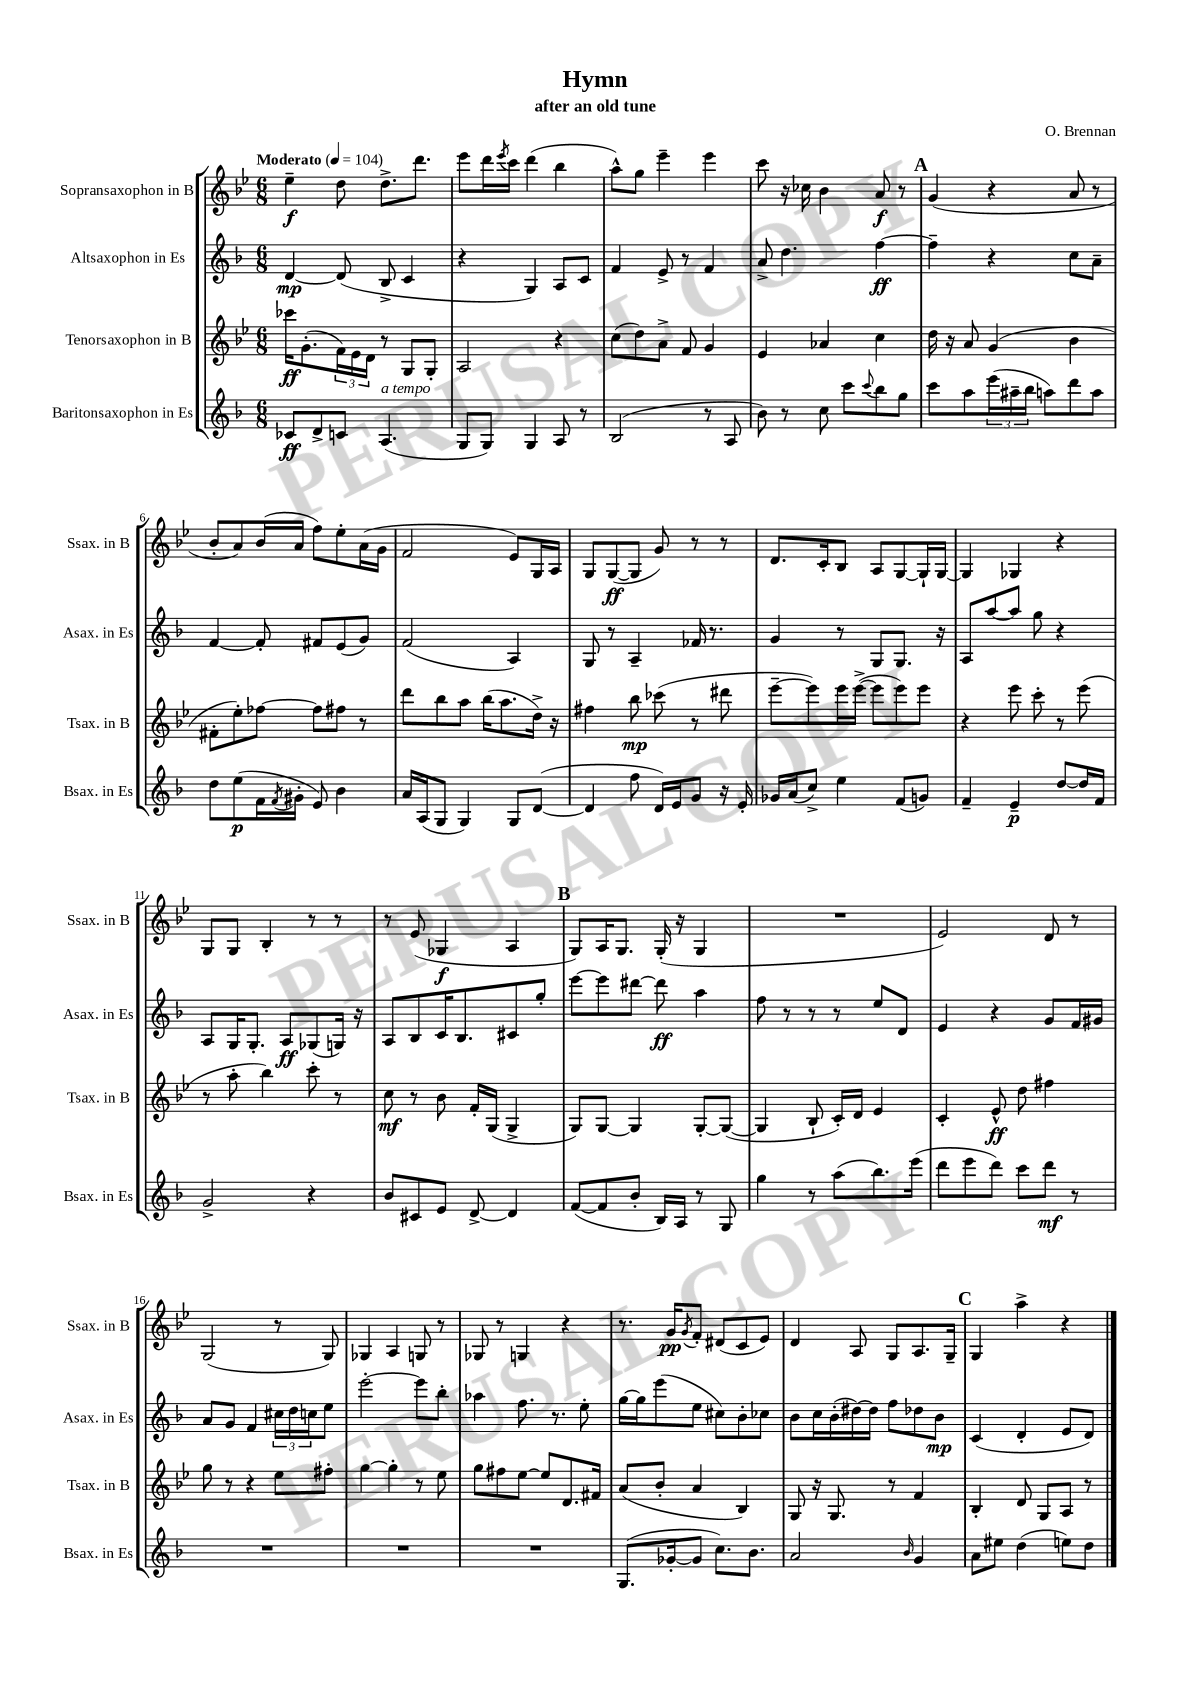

**kern	**kern	**kern	**kern
*staff4	*staff3	*staff2	*staff1
*clefG2	*clefG2	*clefG2	*clefG2
*k[b-]	*k[b-e-]	*k[b-]	*k[b-e-]
*M6/8	*M6/8	*M6/8	*M6/8
*MM104	*MM104	*MM104	*MM104
8c-/L	16ccc-\LK	[4d/	4ee-~\
.	(8.g'\	.	.
8d^/	.	.	.
8c/J	24f\L)	(8d/]	8dd\
.	24e-\	.	.
.	24d\JJ	.	.
(4.A/	8r	8B-^/	8.dd^\L
.	8G/L	4c/	.
.	.	.	8.ddd\J
.	8G'/J	.	.
=	=	=	=
8G/L	2A/	4r	8eee-\L
8G/J)	.	.	16ddd\L
.	.	.	8qeee-/
.	.	.	16ccc\JJ
4G/	.	4G/)	(4ddd\
8A/	4r	8A/L	4bb-\
8r	.	8c/J	.
=	=	=	=
(2B-/	(8cc\L	4f/	8aa^^\L)
.	8dd\)	.	8gg\J
.	8a^\J	8e^/	4eee-~\
.	8f/	8r	.
8r	4g/	4f/	4eee-\
8A/	.	.	.
=	=	=	=
8b-\)	4e-/	8a^/	8ccc\
8r	.	4.dd\	16r
.	.	.	16cc-\
8cc\	4a-/	.	4b-\
8ccc\L	.	.	.
8qqccc/	.	.	.
8bb-\	4cc\	[4ff\	8a/
8gg\J	.	.	8r
=	=	=	=
8ccc\L	16dd\	4ff~\]	(4g/
.	16r	.	.
8aa\	8a/	.	.
(24eee\L	(4g/	4r	4r
24aa#~\	.	.	.
24bb-\JJ	.	.	.
8aa\L)	.	.	.
8ddd\	4b-\	8cc\L	8a/
8aa\J	.	8a~\J	8r
=	=	=	=
8dd\L	8f#'\L	[4f/	8b-'/L
(8ee\	8ee-'\)	.	8a/)
16f\L	[8ff-\J	8f'/]	(16b-/L
8qf/	.	.	.
16g#'\JJ	.	.	16a/JJ
8e/)	8ff-\]L	8f#/L	8ff\L)
4b-\	8ff#\J	(8e/	8ee-'\
.	8r	8g/J)	(16a\L
.	.	.	16g\JJ
=	=	=	=
16a/LL	8ddd\L	(2f/	2f/
(16A/J	.	.	.
8G/J	8bb-\	.	.
4G/)	8aa\J	.	.
.	(16bb-\LK	.	.
.	8.aa\	.	.
8G/L	.	4A/)	8e-/L)
([8d/J	16dd^\Jk)	.	16G/L
.	16r	.	16A/JJ
=	=	=	=
4d/]	4ff#\	8G/	8G/L
.	.	8r	([8G/
8ff\	8bb-\	4A~/	8G/]J
16d/LL)	(8ccc-\	.	8g/)
16e/J	.	.	.
8g/J	8r	16f-/	8r
.	.	8.r	.
16r	8ddd#\	.	8r
16e'/	.	.	.
=	=	=	=
16g-/LL	[8eee-~\L	4g/	8.d/L
(16a/J	.	.	.
8cc^/J)	8eee-\])	.	.
.	.	.	16c'/k
4ee\	16eee-\L	8r	8B-/J
.	([16eee-^\JJ	.	.
.	8eee-\]L	8G/L	8A/L
(8f/L	8eee-\)	8.G/J	[8G/
8g/J)	8eee-\J	.	16G`/]L
.	.	16r	[16G/JJ
=	=	=	=
4f~/	4r	8A/L	4G/]
.	.	[8aa/	.
4e~/	8eee-\	8aa/]J	4G-/
.	8ccc'\	8gg\	.
[8dd/L	8r	4r	4r
16dd/]L	(8eee-\	.	.
16f/JJ	.	.	.
=	=	=	=
2g^/	8r	8A/L	8G/L
.	8aa'\	16G/K	8G/J
.	.	8.G'/J	.
.	4bb-\)	.	4B-'/
.	.	8A/L	.
4r	8ccc'\	(8G-/	8r
.	8r	16G/Jk)	8r
.	.	16r	.
=	=	=	=
8b-/L	8cc\	8A/L	8r
8c#/	8r	8B-/	(8e-/
8e/J	8b-\	16c/K	4G-/
.	.	8.B-/	.
[8d^/	16f'/LL	.	.
.	(16G/JJ	.	.
4d/]	4G^/	8c#/	4A/
.	.	8gg'/J	.
=	=	=	=
([8f/L	8G/L)	[8eee\L	8G/L)
8f/]	[8G/J	8eee\]	16A/K
.	.	.	8.G/J
8b-'/J	4G/]	[8ddd#\J	.
16B-/LL)	.	8ddd#\]	(16G'/
16A/JJ	.	.	16r
8r	[8G'/L	4aa\	4G/
8G/	(8G/_J	.	.
=	=	=	=
4gg\	4G/]	8ff\	2.r
.	.	8r	.
8r	8B-`/	8r	.
(8aa\L	16c'/LL)	8r	.
.	16d/JJ	.	.
8.bb-\)	4e-/	8ee/L	.
.	.	8d/J	.
(16eee\Jk	.	.	.
=	=	=	=
8ddd\L	4c'/	4e/	2e-/)
8eee\	.	.	.
8ddd\J)	8e-^^/	4r	.
8ccc\L	8dd\	.	.
8ddd\J	4ff#\	8g/L	8d/
8r	.	16f/L	8r
.	.	16g#/JJ	.
=	=	=	=
2.r	8gg\	8a/L	(2G/
.	8r	8g/J	.
.	4r	4f/	.
.	8ee-\L	24cc#\LL	8r
.	.	24dd\	.
.	.	24cc\J	.
.	8ff#'\J	8ee\J	8G/)
=	=	=	=
2.r	[4gg\	[2eee'\	4G-/
.	4gg'\]	.	4A/
.	8r	8eee\]L	8G/
.	8ee-\	8bb-'\J	8r
=	=	=	=
2.r	8gg\L	4aa-\	8G-/
.	8ff#\	.	8r
.	[8ee-\J	8.ff\	4G/
.	8ee-/]L	.	.
.	.	8.r	.
.	8.d/	.	4r
.	.	8ee'\	.
.	16f#/Jk	.	.
=	=	=	=
(8.G/L	(8a/L	[16gg\LL	8.r
.	.	16gg\]J	.
.	8b-'/J	(8eee\	.
[16g-'/k	.	.	16g/LK
.	.	.	8qg/
8g-/]J	4a/	8ee\J	8f'/J
8.cc\L)	.	8cc#\L)	(8d#/L
.	4B-/)	8b-'\	8c/
8.b-\J	.	.	.
.	.	8cc-\J	8e-/J)
=	=	=	=
2a/	8G/	8b-\L	4d/
.	16r	16cc\L	.
.	8.G/	(16b-'\	.
.	.	[16dd#\)	8A/
.	.	16dd#\]JJ	.
.	8r	8ff\L	8G/L
16qqb-/	.	.	.
4g/	4f/	8dd-\	8.A/
.	.	8b-\J	.
.	.	.	16G~/Jk
=	=	=	=
8a\L	4B-'/	(4c/	4G/
8ee#\J	.	.	.
(4dd\	8d/	4d'/	4aa^\
.	8G/L	.	.
8ee\L)	8A/J	8e/L	4r
8dd\J	8r	8d/J)	.
==	==	==	==
*-	*-	*-	*-
